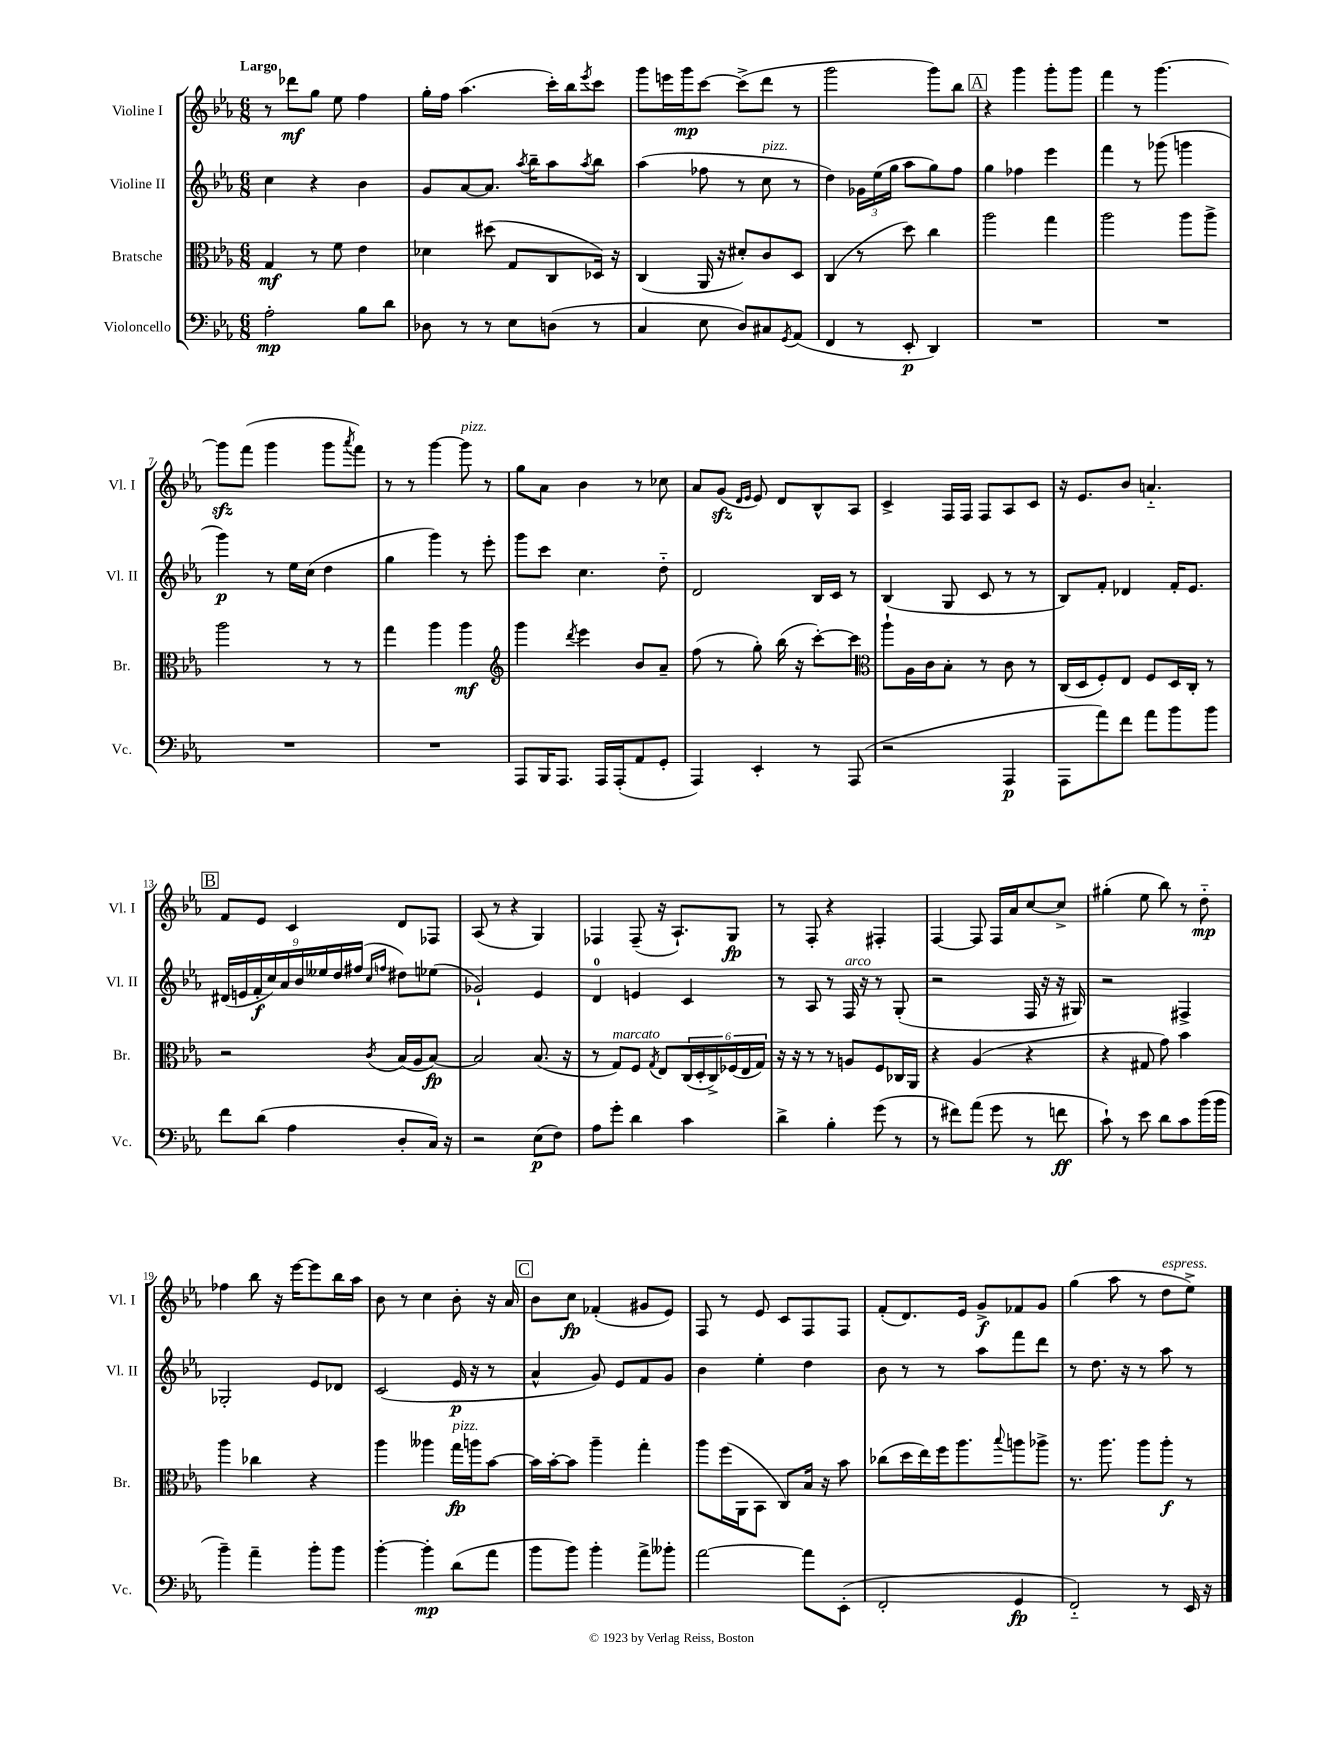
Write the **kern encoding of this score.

**kern	**dynam	**kern	**dynam	**kern	**dynam	**kern	**dynam
*part4	*part4	*part3	*part3	*part2	*part2	*part1	*part1
*staff4	*staff4	*staff3	*staff3	*staff2	*staff2	*staff1	*staff1
*I"Violoncello	*	*I"Bratsche	*	*I"Violine II	*	*I"Violine I	*
*I'Vc.	*	*I'Br.	*	*I'Vl. II	*	*I'Vl. I	*
*clefF4	*	*clefC3	*	*clefG2	*	*clefG2	*
*k[b-e-a-]	*	*k[b-e-a-]	*	*k[b-e-a-]	*	*k[b-e-a-]	*
*M6/8	*	*M6/8	*	*M6/8	*	*M6/8	*
=1	=1	=1	=1	=1	=1	=1	=1
!	!	!	!	!	!	!LO:TX:a:B:t=Largo	!
2A-'\	mp	4G/	mf	4cc\	.	8r	.
.	.	.	.	.	.	8ddd-X\L	mf
.	.	8r	.	4r	.	8gg\J	.
.	.	8f\	.	.	.	8ee-\	.
8B-\L	.	4e-\	.	4b-\	.	4ff\	.
8d\J	.	.	.	.	.	.	.
=2	=2	=2	=2	=2	=2	=2	=2
8D-X\	.	4d-X\	.	8g/L	.	16gg'\LL	.
.	.	.	.	.	.	16ff\JJ	.
8r	.	.	.	[8a-/	.	(4.aa-\	.
8r	.	(8dd#X\	.	8.a-/J]	.	.	.
8E-\L	.	8G/L	.	.	.	.	.
.	.	.	.	8qaa-/	.	.	.
.	.	.	.	16bb-~\KL	.	.	.
(8Dn\J	.	8C/	.	8aa-\	.	16ccc'\LL)	.
.	.	.	.	.	.	16bb-\J	.
.	.	.	.	8qaa-/	.	8qeee-/	.
8r	.	16D-X/Jk)	.	8bb-\J	.	8ccc\J	.
.	.	16r	.	.	.	.	.
=3	=3	=3	=3	=3	=3	=3	=3
4C/	.	(4C/	.	(4aa-\	.	8ggg\L	.
.	.	.	.	.	.	16eeen\L	.
.	.	.	.	.	.	16ggg\J	mp
8E-\	.	16AA-/	.	8ff-X\	.	[8ccc\J	.
.	.	16r	.	.	.	.	.
8D/L)	.	8d#X'/L)	.	8r	.	(8ccc^\L]	.
!	!	!	!	!LO:TX:a:i:t=pizz.	!	!	!
8C#X/	.	8c/	.	8cc\	.	8ddd\J	.
8qGG/	.	.	.	.	.	.	.
(8AA-/J	.	8D/J	.	8r	.	8r	.
=4	=4	=4	=4	=4	=4	=4	=4
4FF/	.	(4C/	.	4dd\)	.	2ggg\	.
8r	.	8r	.	24g-X\LL	.	.	.
.	.	.	.	(24ee-\	.	.	.
.	.	.	.	24gg\JJ	.	.	.
8EE-'/	p	8dd\)	.	8aa-\L	.	.	.
4DD/)	.	4cc\	.	8gg\)	.	8ggg\L)	.
.	.	.	.	8ff\J	.	8bb-\J	.
!!LO:REH:place=s1:t=A
=5	=5	=5	=5	=5	=5	=5	=5
2.r	.	2aa-\	.	4gg\	.	4r	.
.	.	.	.	4ff-X\	.	4ggg\	.
.	.	4gg\	.	4eee-\	.	8ggg'\L	.
.	.	.	.	.	.	8ggg\J	.
=6	=6	=6	=6	=6	=6	=6	=6
2.r	.	2aa-\	.	4fff\	.	4fff\	.
.	.	.	.	8r	.	8r	.
.	.	.	.	(8ggg-X\	.	[4.ggg\	.
.	.	8aa-\L	.	4gggn\	.	.	.
.	.	8aa-^\J	.	.	.	.	.
!!LO:LB:g=z
=7	=7	=7	=7	=7	=7	=7	=7
2.r	.	2aa-\	.	4ggg\)	p	8gggzz\L]	.
.	.	.	.	.	.	(8fff\J	.
.	.	.	.	8r	.	4ggg\	.
.	.	.	.	16ee-\LL	.	.	.
.	.	.	.	(16cc\JJ	.	.	.
.	.	8r	.	4dd\	.	8ggg\L	.
.	.	.	.	.	.	8qaaa-/	.
.	.	8r	.	.	.	8fff\J)	.
=8	=8	=8	=8	=8	=8	=8	=8
2.r	.	4gg\	.	4gg\	.	8r	.
.	.	.	.	.	.	8r	.
.	.	4aa-\	.	4ggg\)	.	[4ggg\	.
!	!	!	!	!	!	!LO:TX:a:i:t=pizz.	!
.	.	4aa-\	mf	8r	.	8ggg\]	.
.	.	.	.	8eee-'\	.	8r	.
=9	=9	=9	=9	=9	=9	=9	=9
*	*	*clefG2	*	*	*	*	*
8AAA-/L	.	4ggg\	.	8ggg\L	.	8gg\L	.
16BBB-/K	.	.	.	8ccc\J	.	8a-\J	.
8.AAA-/J	.	.	.	.	.	.	.
.	.	8qddd/	.	.	.	.	.
.	.	4eee-\	.	4.cc\	.	4b-\	.
16AAA-/LL	.	.	.	.	.	.	.
(16AAA-'/J	.	.	.	.	.	.	.
8AA-/	.	8b-/L	.	.	.	8r	.
8GG'/J	.	8a-~/J	.	8dd\	.	8cc-X\	.
=10	=10	=10	=10	=10	=10	=10	=10
4AAA-/)	.	(8ff\	.	2d/	.	8a-/L	.
.	.	8r	.	.	.	(8gzz/J	.
.	.	.	.	.	.	16qqd/LL	.
.	.	.	.	.	.	16qqe-/JJ	.
4EE-'/	.	8gg'\)	.	.	.	8e-/)	.
.	.	(16bb-\	.	.	.	8d/L	.
.	.	16r	.	.	.	.	.
8r	.	[8ccc'\L)	.	16B-/LL	.	8B-^^/	.
.	.	.	.	16c/JJ	.	.	.
(8AAA-/	.	8ccc\J]	.	8r	.	8A-/J	.
=11	=11	=11	=11	=11	=11	=11	=11
*	*	*clefC3	*	*	*	*	*
2r	.	8aa-`\L	.	(4B-/	.	4c^/	.
.	.	16A-\L	.	.	.	.	.
.	.	16c\J	.	.	.	.	.
.	.	8B-'\J	.	8G/	.	16F/LL	.
.	.	.	.	.	.	16F/JJ	.
.	.	8r	.	8c/	.	8F/L	.
4AAA-/	p	8c\	.	8r	.	8A-/	.
.	.	8r	.	8r	.	8c/J	.
=12	=12	=12	=12	=12	=12	=12	=12
8AAA-\L	.	(16C/LL	.	8B-/L)	.	16r	.
.	.	16D/J	.	.	.	8.e-/L	.
8a-\)	.	8F'/)	.	8f'/J	.	.	.
8f\J	.	8E-/J	.	4d-X/	.	8b-/J	.
8a-\L	.	8F/L	.	.	.	4.an/	.
8b-\	.	16D/L	.	16f'/KL	.	.	.
.	.	16C'/JJ	.	8.e-/J	.	.	.
8b-\J	.	8r	.	.	.	.	.
!!LO:LB:g=z
!!LO:REH:place=s1:t=B
=13	=13	=13	=13	=13	=13	=13	=13
8f\L	.	2r	.	(18d#X/LL	.	8f/L	.
.	.	.	.	18en/	.	.	.
.	.	.	.	18f'/	f	.	.
(8d\J	.	.	.	.	.	8e-/J	.
.	.	.	.	18cc/)	.	.	.
.	.	.	.	18a-/	.	.	.
4A-\	.	.	.	.	.	4c/	.
.	.	.	.	18b-/	.	.	.
.	.	.	.	18ee--X/	.	.	.
.	.	.	.	18dd/	.	.	.
.	.	.	.	(18ff#X/JJ	.	.	.
.	.	.	.	16qqcc/LL	.	.	.
.	.	8qc/	.	16qqffn/JJ	.	.	.
8D'/L	.	(16B-/LL	.	8dd#X\L)	.	8d/L	.
.	.	16A-/J	.	.	.	.	.
16C/Jk)	.	[8B-/J)	fp	(8ee-X\J	.	8F-X/J	.
16r	.	.	.	.	.	.	.
=14	=14	=14	=14	=14	=14	=14	=14
2r	.	2B-/]	.	2g-X`/)	.	(8A-/	.
.	.	.	.	.	.	8r	.
.	.	.	.	.	.	4r	.
(8E-\L	p	(8.B-/	.	4e-/	.	4G/)	.
8F\J)	.	.	.	.	.	.	.
.	.	16r	.	.	.	.	.
=15	=15	=15	=15	=15	=15	=15	=15
8A-\L	.	8r	.	4d/	.	4F-X/	.
!	!	!LO:TX:a:i:t=marcato	!	!	!	!	!
8g'\J	.	8G/L)	.	.	.	.	.
4d\	.	8F/J	.	4en/	.	(8F-~/	.
.	.	8qG/	.	.	.	.	.
.	.	8E-/L	.	.	.	16r	.
.	.	.	.	.	.	8.A-`/L)	.
4c\	.	(24C/L	.	4c/	.	.	.
.	.	24D'/	.	.	.	.	.
.	.	24C^/)	.	.	.	.	.
.	.	(24F-X/	.	.	.	8G/J	fp
.	.	24E-/	.	.	.	.	.
.	.	24G/JJ)	.	.	.	.	.
=16	=16	=16	=16	=16	=16	=16	=16
4d^\	.	16r	.	8r	.	8r	.
.	.	16r	.	.	.	.	.
.	.	8r	.	8A-/	.	8F'/	.
4B-'\	.	8r	.	8r	.	4r	.
!	!	!	!	!LO:TX:a:i:t=arco	!	!	!
.	.	8An/L	.	16F/	.	.	.
.	.	.	.	16r	.	.	.
(8g\	.	8F/	.	8r	.	4F#X'/	.
8r	.	16C-X/L	.	(8G'/	.	.	.
.	.	16AA-/JJ	.	.	.	.	.
=17	=17	=17	=17	=17	=17	=17	=17
8r	.	4r	.	2r	.	[4F/	.
8f#X\L)	.	.	.	.	.	.	.
(8a-\J	.	(4A-/	.	.	.	8F/]	.
8g\	.	.	.	.	.	16F/LL	.
.	.	.	.	.	.	16a-/J	.
8r	.	4r	.	16F/	.	[8cc/	.
.	.	.	.	16r	.	.	.
8fn\	ff	.	.	16r	.	8cc^/J]	.
.	.	.	.	16G#X/)	.	.	.
=18	=18	=18	=18	=18	=18	=18	=18
8c`\)	.	4r	.	2r	.	(4gg#X'\	.
8r	.	.	.	.	.	.	.
8e-\	.	8G#X/	.	.	.	8ee-\	.
8d\L	.	8g\)	.	.	.	8bb-\)	.
8c\	.	4b-\	.	4F#X^/	.	8r	.
(16b-\L	.	.	.	.	.	8dd\	mp
16b-\JJ	.	.	.	.	.	.	.
!!LO:LB:g=z
=19	=19	=19	=19	=19	=19	=19	=19
4b-~\)	.	4aa-\	.	2G-X'/	.	4ff-X\	.
4a-~\	.	4cc-X\	.	.	.	8bb-\	.
.	.	.	.	.	.	16r	.
.	.	.	.	.	.	[16eee-\KL	.
8b-'\L	.	4r	.	8e-/L	.	8eee-\]	.
8b-\J	.	.	.	8d-X/J	.	16bb-\L	.
.	.	.	.	.	.	16aa-\JJ	.
=20	=20	=20	=20	=20	=20	=20	=20
[4b-'\	.	4aa-\	.	(2c/	.	8b-\	.
.	.	.	.	.	.	8r	.
4b-'\]	mp	4aa--X\	.	.	.	4cc\	.
!	!	!LO:TX:a:i:t=pizz.	!	!	!	!	!
(8d\L	.	16gg\LL	fp	16e-/	p	8b-'\	.
.	.	16aan\J	.	16r	.	.	.
8a-\J	.	[8b-\J	.	8r	.	16r	.
.	.	.	.	.	.	16a-/	.
!!LO:REH:place=s1:t=C
=21	=21	=21	=21	=21	=21	=21	=21
8b-\L	.	16b-\LL]	.	4a-^^/	.	8b-\L	.
.	.	[16b-'\J	.	.	.	.	.
8b-\J)	.	8b-\J]	.	.	.	8cc\J	fp
4b-'\	.	4aa-~\	.	8g/)	.	(4f-X'/	.
.	.	.	.	8e-/L	.	.	.
8a-^\L	.	4gg'\	.	8f/	.	8g#X/L	.
8b--X'\J	.	.	.	8g/J	.	8e-/J)	.
=22	=22	=22	=22	=22	=22	=22	=22
[2a-\	.	8aa-\L	.	4b-\	.	8F/	.
.	.	(16ff\L	.	.	.	8r	.
.	.	16AA-\J	.	.	.	.	.
.	.	8BB-\J	.	4ee-'\	.	8e-/	.
.	.	8C/L)	.	.	.	8c/L	.
8a-\L]	.	16B-/Jk	.	4dd\	.	8F/	.
.	.	16r	.	.	.	.	.
(8EE-'\J	.	8b-\	.	.	.	8F/J	.
=23	=23	=23	=23	=23	=23	=23	=23
2FF'/	.	(8cc-X\L	.	8b-\	.	(8f'/L	.
.	.	16dd\L	.	8r	.	8.d/)	.
.	.	16ee-\)	.	.	.	.	.
.	.	16ff\J	.	8r	.	.	.
.	.	8.aa-\	.	.	.	16e-/Jk	.
.	.	.	.	8aa-\L	.	8g^/L	f
.	.	8qqbb-/	.	.	.	.	.
4GG/	fp	8aan\	.	8fff\	.	8f-X/	.
.	.	8aa-X^\J	.	8ddd\J	.	8g/J	.
=24	=24	=24	=24	=24	=24	=24	=24
2FF/)	.	8.r	.	8r	.	(4gg\	.
.	.	.	.	8.dd\	.	.	.
.	.	8.aa-\	.	.	.	.	.
.	.	.	.	.	.	8aa-\	.
.	.	.	.	16r	.	.	.
.	.	8aa-\L	.	8r	.	8r	.
!	!	!	!	!	!	!LO:TX:a:i:t=espress.	!
8r	.	8aa-'\J	f	8aa-\	.	8dd\L	.
16EE-/	.	8r	.	8r	.	8ee-^\J)	.
16r	.	.	.	.	.	.	.
==	==	==	==	==	==	==	==
*-	*-	*-	*-	*-	*-	*-	*-
